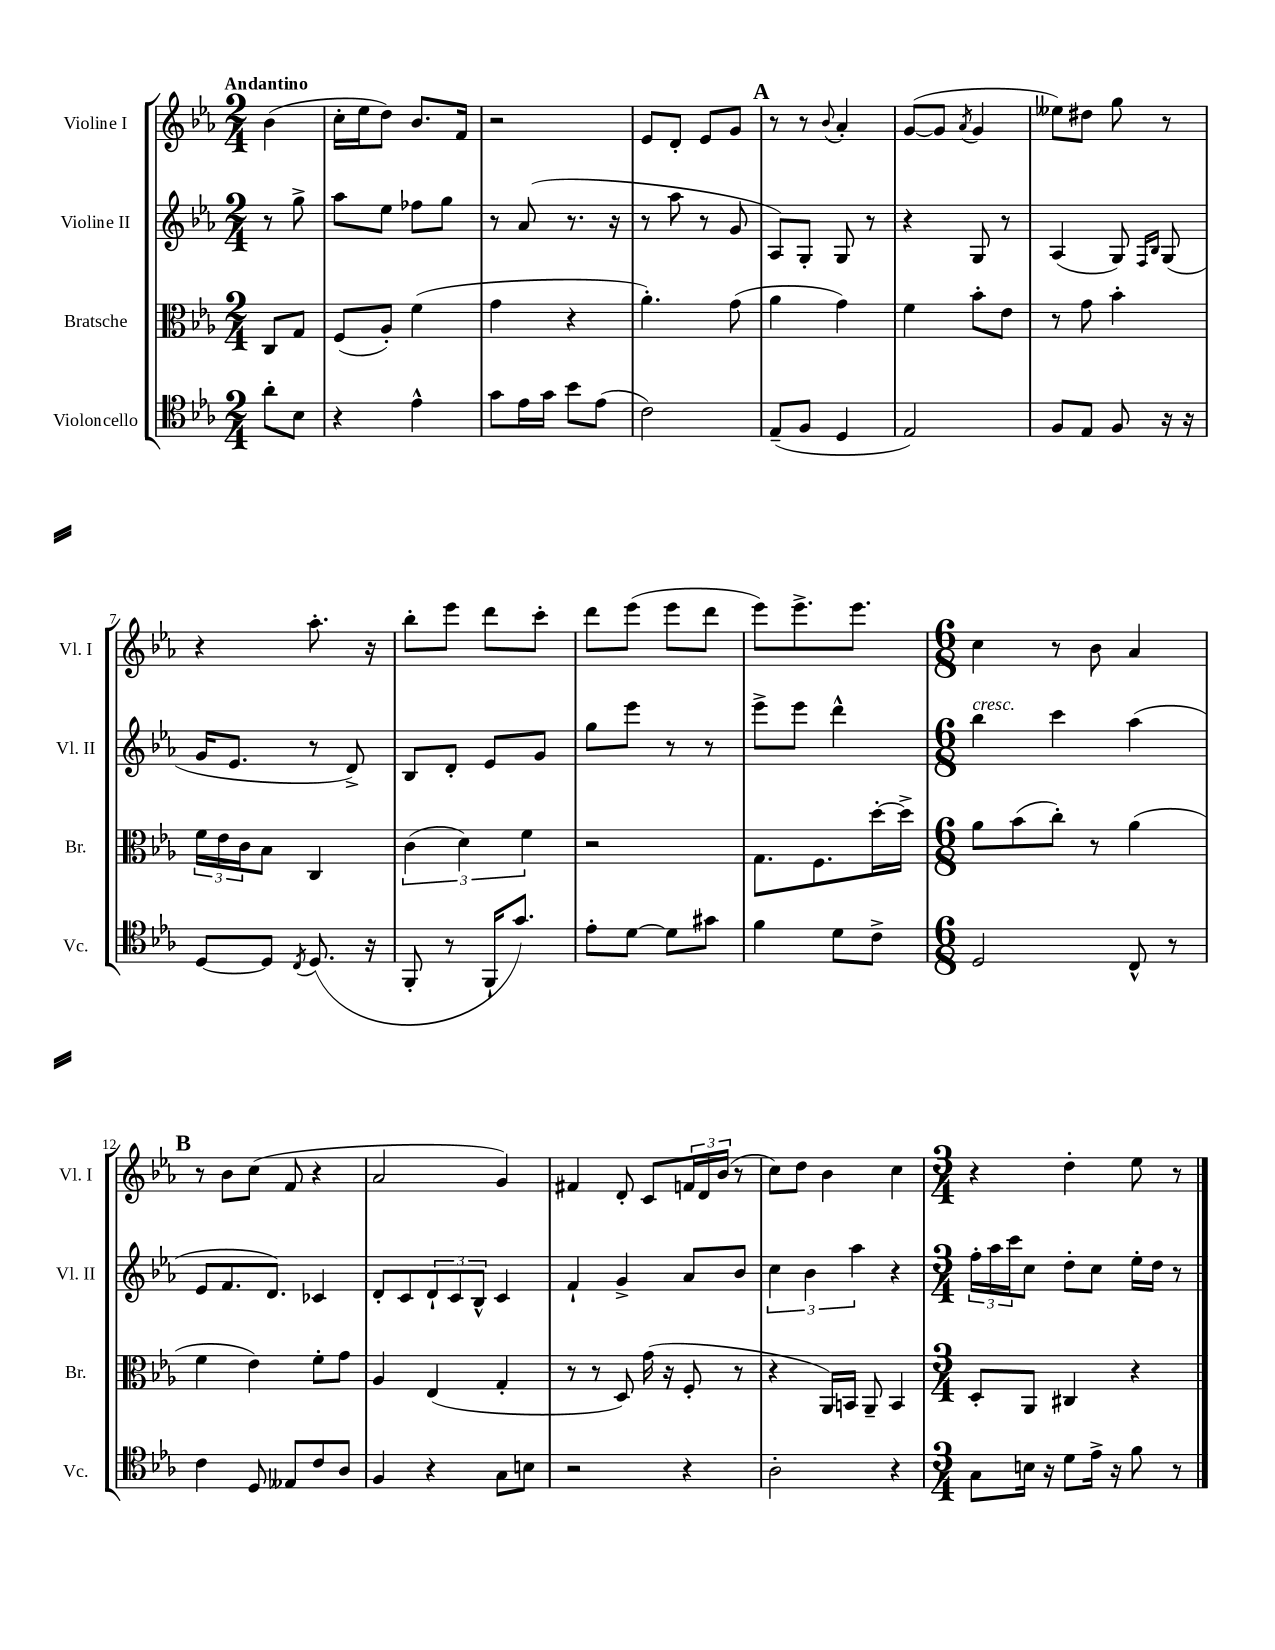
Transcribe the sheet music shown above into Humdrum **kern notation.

**kern	**kern	**kern	**kern
*staff4	*staff3	*staff2	*staff1
*clefC4	*clefC3	*clefG2	*clefG2
*k[b-e-a-]	*k[b-e-a-]	*k[b-e-a-]	*k[b-e-a-]
*M2/4	*M2/4	*M2/4	*M2/4
8a-'	8C	8r	(4b-
8B-	8G	8gg^	.
=	=	=	=
4r	(8F	8aa-	16cc'
.	.	.	16ee-
.	8A-')	8ee-	8dd)
4e-^^	(4f	8ff-	8.b-
.	.	8gg	.
.	.	.	16f
=	=	=	=
8g	4g	8r	2r
16e-	.	(8a-	.
16g	.	.	.
8b-	4r	8.r	.
(8e-	.	.	.
.	.	16r	.
=	=	=	=
2c)	4.a-')	8r	8e-
.	.	8aa-	8d'
.	.	8r	8e-
.	(8g	8g	8g
=	=	=	=
(8E-~	4a-	8A-)	8r
8F	.	8G'	8r
.	.	.	8qqb-
4D	4g)	8G	4a-'
.	.	8r	.
=	=	=	=
2E-)	4f	4r	([8g
.	.	.	8g]
.	.	.	8qa-
.	8b-'	8G	4g
.	8e-	8r	.
=	=	=	=
8F	8r	(4A-	8ee--)
8E-	8g	.	8dd#
8F	4b-'	8G)	8gg
.	.	16qqF	.
.	.	16qqB-	.
16r	.	(8G	8r
16r	.	.	.
=	=	=	=
[8D	24f	16g	4r
.	24e-	.	.
.	.	8.e-	.
.	24c	.	.
8D]	8B-	.	.
8qC	.	.	.
(8.D	4C	8r	8.aa-'
.	.	8d^)	.
16r	.	.	16r
=	=	=	=
8FF'	(6c	8B-	8bb-'
8r	.	8d'	8eee-
.	6d)	.	.
16FF`	.	8e-	8ddd
8.g)	.	.	.
.	6f	.	.
.	.	8g	8ccc'
=	=	=	=
8e-'	2r	8gg	8ddd
[8d	.	8eee-	(8eee-
8d]	.	8r	8eee-
8g#	.	8r	8ddd
=	=	=	=
4f	8.G	8eee-^	8eee-)
.	.	8eee-	8.eee-^
.	8.F	.	.
8d	.	4ddd^^	.
.	.	.	8.eee-
8c^	[16dd'	.	.
.	16dd^]	.	.
=	=	=	=
*M6/8	*M6/8	*M6/8	*M6/8
2D	8a-	4bb-	4cc
.	(8b-	.	.
.	8cc')	4ccc	8r
.	8r	.	8b-
8C^^	(4a-	(4aa-	4a-
8r	.	.	.
=	=	=	=
4c	4f	8e-	8r
.	.	8.f	8b-
8D	4e-)	.	(8cc
.	.	8.d)	.
8E--	.	.	8f
8c	8f'	4c-	4r
8A-	8g	.	.
=	=	=	=
4F	4A-	8d'	2a-
.	.	8c	.
4r	(4E-	12d`	.
.	.	12c	.
.	.	12B-^^	.
8G	4G'	4c	4g)
8B	.	.	.
=	=	=	=
2r	8r	4f`	4f#
.	8r	.	.
.	8D)	4g^	8d'
.	(16g	.	8c
.	16r	.	.
4r	8F'	8a-	24f
.	.	.	24d
.	.	.	(24b-
.	8r	8b-	8r
=	=	=	=
2A-'	4r	6cc	8cc)
.	.	.	8dd
.	.	6b-	.
.	16AA-)	.	4b-
.	16BB	.	.
.	.	6aa-	.
.	8AA-~	.	.
4r	4BB	4r	4cc
=	=	=	=
*M3/4	*M3/4	*M3/4	*M3/4
8G	8D'	24ff'	4r
.	.	24aa-	.
.	.	24ccc	.
16B	8AA-	8cc	.
16r	.	.	.
8d	4C#	8dd'	4dd'
16e-^	.	8cc	.
16r	.	.	.
8f	4r	16ee-'	8ee-
.	.	16dd	.
8r	.	8r	8r
==	==	==	==
*-	*-	*-	*-
